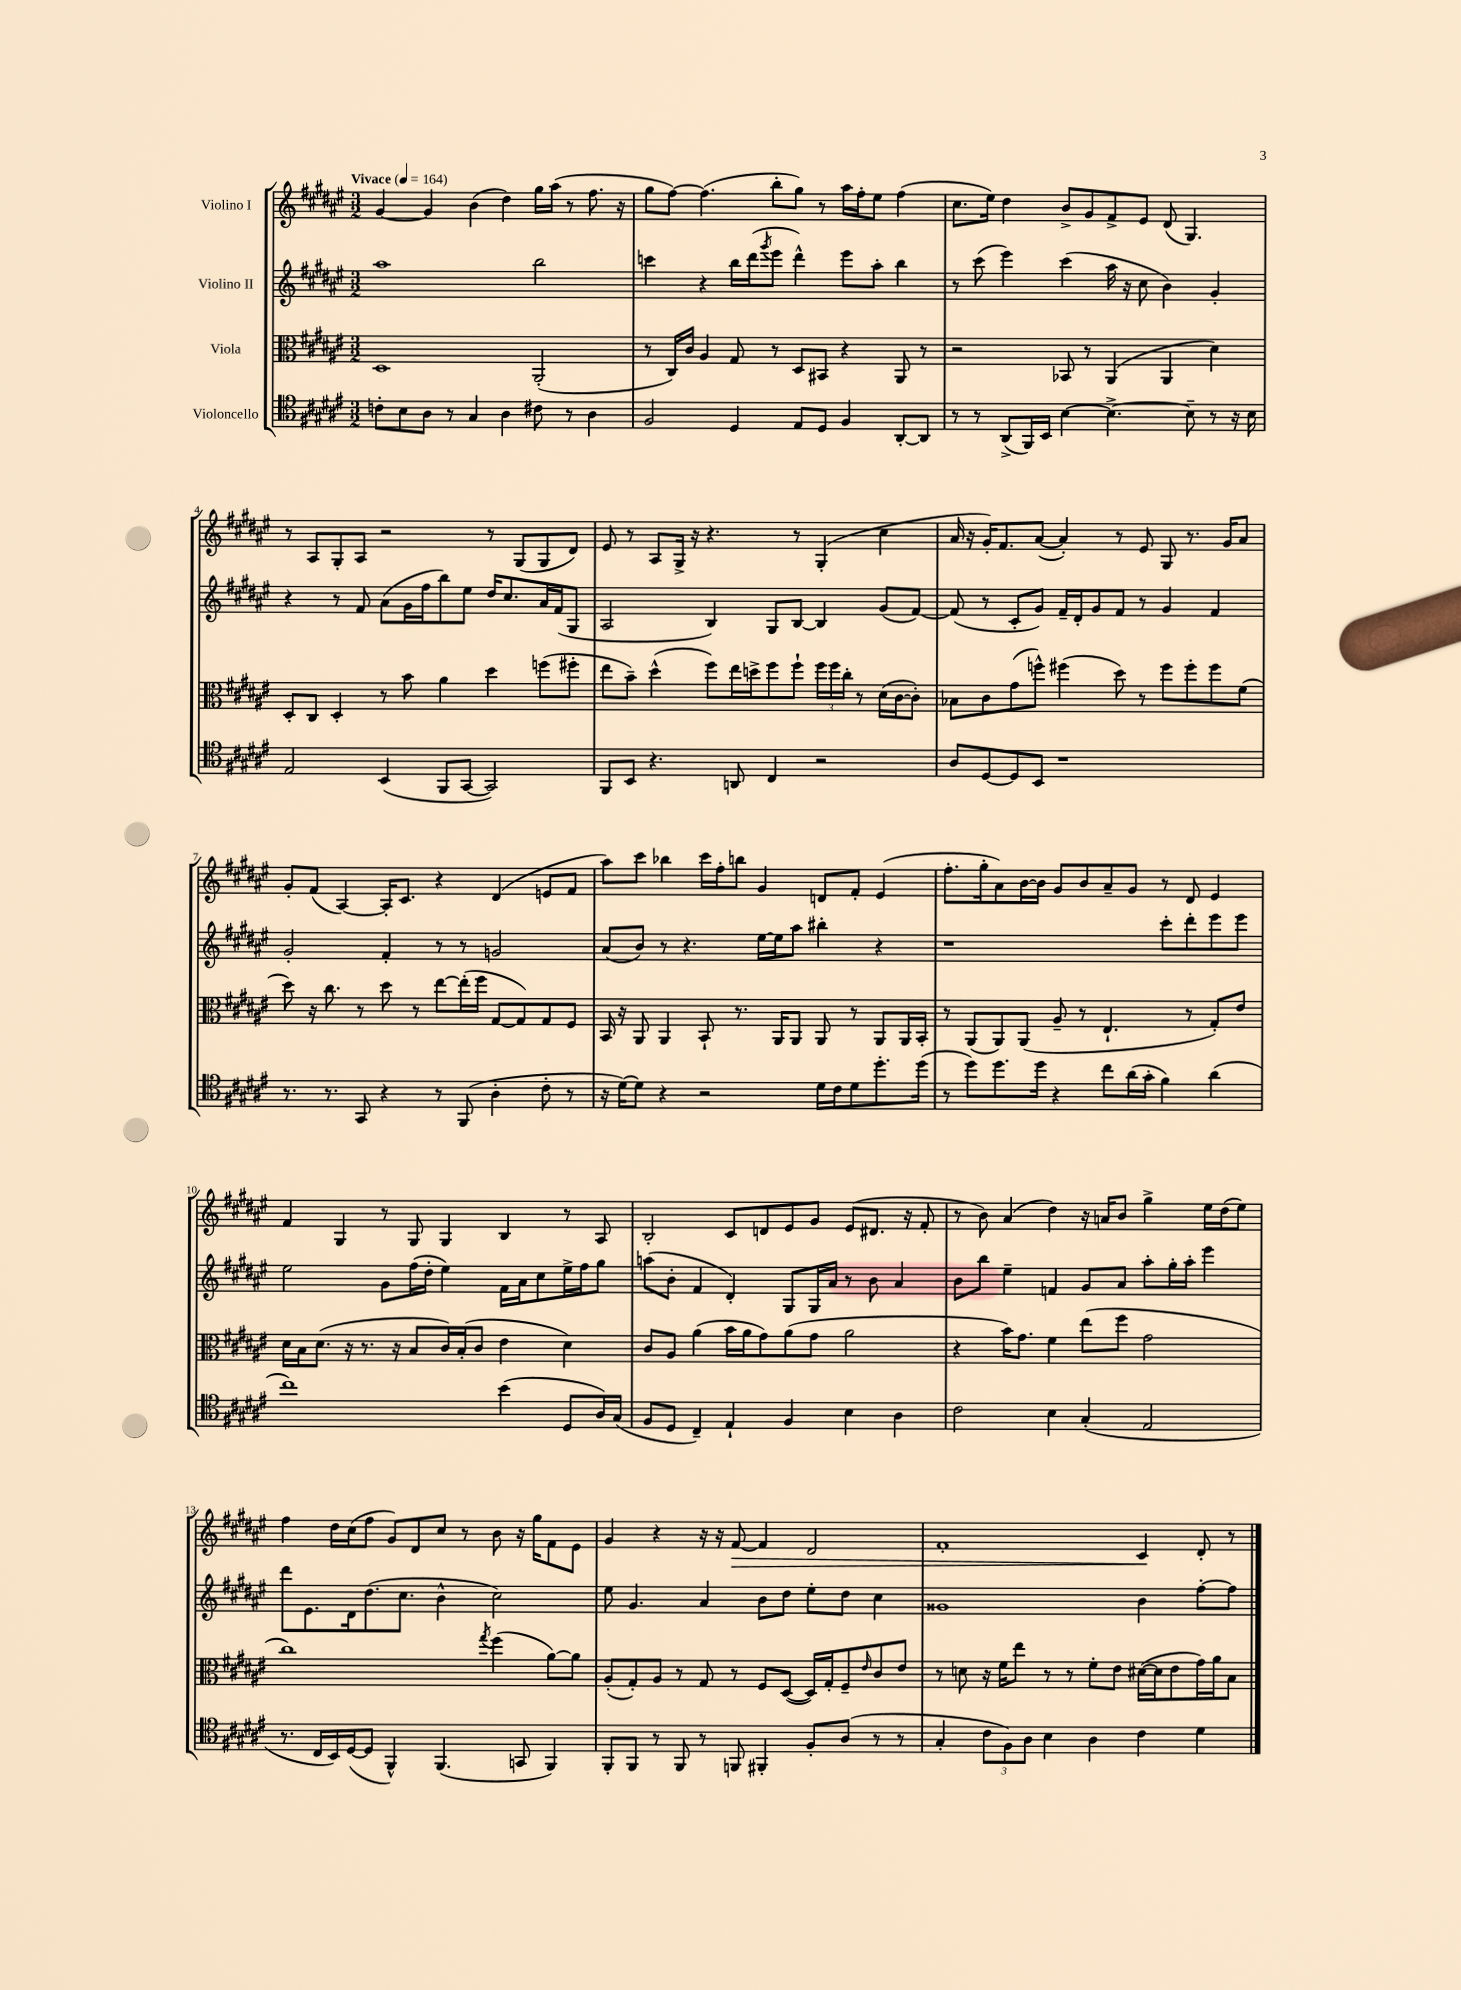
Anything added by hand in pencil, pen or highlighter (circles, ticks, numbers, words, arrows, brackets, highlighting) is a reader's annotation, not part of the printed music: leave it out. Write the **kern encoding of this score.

**kern	**kern	**kern	**kern
*staff4	*staff3	*staff2	*staff1
*clefC4	*clefC3	*clefG2	*clefG2
*k[f#c#g#d#a#e#]	*k[f#c#g#d#a#e#]	*k[f#c#g#d#a#e#]	*k[f#c#g#d#a#e#]
*M3/2	*M3/2	*M3/2	*M3/2
*MM164	*MM164	*MM164	*MM164
8c'\L	1D#	1aa#	[4g#/
8B\	.	.	.
8A#\J	.	.	4g#/]
8r	.	.	.
4G#/	.	.	(4b\
4A#\	.	.	4dd#\)
8c#\	(2AA#'/	2bb\	16gg#\LL
.	.	.	(16aa#\JJ
8r	.	.	8r
4A#\	.	.	8.ff#\
.	.	.	16r
=	=	=	=
2F#/	8r	4ccc\	8gg#\L
.	16C#/LL)	.	[8ff#\J)
.	16c#/JJ	.	.
.	4A#/	4r	(4.ff#\]
4D#/	8G#/	16bb\LL	.
.	.	(16ddd#\J	.
.	.	8qggg#/	.
.	8r	8eee#\J	8bb'\L
8E#/L	8D#/L	4ddd#^^\)	8gg#\J)
8D#/J	8BB#/J	.	8r
4F#/	4r	8eee#\L	16aa#\LL
.	.	.	16ff#'\J
.	.	8aa#'\J	8ee#\J
[8AA#'/L	8AA#/	4bb\	(4ff#\
8AA#/]J	8r	.	.
=	=	=	=
8r	2r	8r	8.cc#\L
8r	.	(8ccc#\	.
.	.	.	16ee#\Jk)
(8AA#^/L	.	4eee#\)	4dd#\
16FF#/L)	.	.	.
16BB/JJ	.	.	.
[4B\	8BB-/	(4ccc#\	8b^/L
.	8r	.	8g#/
4.B^\_	(4AA#/	16aa#\	8f#^/
.	.	16r	.
.	.	8cc#\	8e#/J
.	4AA#/	4b\)	(8d#/
8B~\]	.	.	4.G#/)
8r	4d#\)	4g#'/	.
16r	.	.	.
16B\	.	.	.
=	=	=	=
2E#/	8D#'/L	4r	8r
.	8C#/J	.	8A#/L
.	4D#'/	8r	8G#'/
.	.	8f#/	8A#/J
(4BB/	8r	(8a#\L	2r
.	8b\	16g#\L	.
.	.	16ff#\J	.
8FF#/L	4a#\	8bb\)	.
[8GG#/J	.	8ee#\J	.
2GG#/])	4dd#\	16dd#/LK	8r
.	.	8.cc#/	.
.	.	.	(8G#/L
.	(8ff\L	16a#/L	8G#/
.	.	(16f#/J	.
.	8ff#'\J	8G#/J	8d#/J)
=	=	=	=
8FF#/L	8ee#\L	2A#/	8e#/
8BB/J	8b~\J)	.	8r
4.r	(4dd#^^\	.	8A#/L
.	.	.	16G#^/Jk
.	.	.	16r
.	8ff#\L)	4B/)	4.r
8AA/	16ee#\L	.	.
.	16dd^\J	.	.
4C#/	8ff#\	8G#/L	.
.	8ff#`\J	[8B/J	8r
2r	24ff#\LL	4B/]	(4G#'/
.	24ff#\	.	.
.	24cc#'\JJ	.	.
.	8r	.	.
.	(16d#\LL	(8g#/L	4cc#\
.	[16c#\J	.	.
.	8c#'\]J)	[8f#/J)	.
=	=	=	=
8A#/L	8B-\L	(8f#/]	16a#/
.	.	.	16r
[8D#/	8c#\	8r	16g#'/LK)
.	.	.	8.f#/
8D#/]	(8g#\	8c#'/L	.
8BB/J	8ff^^\J)	8g#/J)	([8a#/J
1r	(4ff#\	16f#~/LL	4a#'/])
.	.	16d#'/J	.
.	.	8g#/	.
.	8dd#\)	8f#/J	8r
.	8r	8r	8e#/
.	8ff#\L	4g#/	8G#/
.	8ff#'\	.	8.r
.	8ff#\	4f#/	.
.	.	.	16g#/LK
.	(8f#\J	.	8a#/J
=	=	=	=
8.r	8dd#\)	2g#'/	8g#'/L
.	16r	.	(8f#/J
8.r	8.cc#\	.	.
.	.	.	[4A#/)
8GG#/	8r	.	.
4r	8dd#\	4f#'/	16A#'/]LK
.	.	.	8.c#/J
.	8r	.	.
8r	[8ee#\L	8r	4r
(8FF#/	(16ee#'\]L	8r	.
.	16ff#\JJ	.	.
4A#'\	[8G#/L	2g/	(4d#/
.	8G#/])	.	.
8c#'\	8G#/	.	8e/L
8r	8F#/J	.	8f#/J
=	=	=	=
16r	16BB/	(8a#/L	8aa#\L)
[16d#\LK)	16r	.	.
8d#\]J	8AA#/	8b/J)	8ccc#\J
4r	4AA#/	8r	4bb-\
.	.	4.r	.
2r	8BB`/	.	16ccc#\LL
.	.	.	16ff#'\J
.	8.r	.	8bb\J
.	.	[16ee#\LL	4g#/
.	16AA#/LK	16ee#\]J	.
.	8AA#/J	8aa#\J	.
16d#\LL	8AA#/	4bb#'\	8d/L
16c#\J	.	.	.
8d#\	8r	.	8f#'/J
8.dd#'\	8AA#/L	4r	(4e#/
.	16AA#/L	.	.
(16dd#\Jk	16BB'/JJ	.	.
=	=	=	=
8r	8r	1r	8.ff#'\L
8dd#\L)	(8AA#/L	.	.
.	.	.	16gg#'\k
8.dd#\	8AA#/)	.	8a#\)
.	(8AA#/J	.	[16b\L
16dd#\Jk	.	.	16b\]JJ
4r	8A#~/	.	8g#/L
.	8r	.	8b/
8cc#\L	4.E#`/	.	8a#~/
(16a#\L	.	.	8g#/J
16g#'\JJ	.	.	.
4f#\)	.	8ccc#'\L	8r
.	8r	8ddd#'\	8d#/
(4a#\	8G#'/L)	8eee#\	4e#/
.	8e#/J	8eee#\J	.
=	=	=	=
1cc#)	16d#\LL	2ee#\	4f#/
.	16B\J	.	.
.	(8.d#\J	.	.
.	.	.	4G#/
.	16r	.	.
.	8.r	.	.
.	.	8g#\L	8r
.	16r	.	.
.	8B/L	(16ff#\L	8G#/
.	.	16dd#'\JJ	.
.	16c#/L)	4ee#\)	4G#/
.	(16B'/J	.	.
.	8c#/J	.	.
(4b\	4e#\	16f#\LL	4B/
.	.	16a#\J	.
.	.	8cc#\	.
8D#/L	4d#\)	16ee#^\L	8r
.	.	16ff#\J	.
16A#/L)	.	8gg#\J	8A#/
(16G#/JJ	.	.	.
=	=	=	=
8F#/L	8c#/L	(8aa\L	2B'/
8D#/J	8A#/J	8b'\J	.
4C#~/)	(4a#\	4f#/	.
4E#`/	16b\LL	4d#'/)	8c#/L
.	16a#\J	.	.
.	8g#\)	.	8d/
4F#/	(8a#\	8G#/L	8e#/
.	8g#\J	16G#/L	8g#/J
.	.	16a#/JJ	.
4B\	2a#\	8r	(8e#/L
.	.	8b\	8.d#/J
4A#\	.	4a#/	.
.	.	.	16r
.	.	.	8f#'/
=	=	=	=
2c#\	4r	8b\L	8r
.	.	8bb\J	8b\)
.	16b\LK)	4ee#~\	(4a#/
.	8.g#\J	.	.
4B\	4f#\	4f/	4dd#\)
(4G#'/	(8ee#\L	8g#/L	16r
.	.	.	16a/LK
.	8ff#\J	8a#/J	8b/J
2E#/	2g#\	8aa#'\L	4gg#^\
.	.	16gg#'\L	.
.	.	16aa#'\JJ	.
.	.	4eee#\	16ee#\LL
.	.	.	(16dd#\J
.	.	.	8ee#\J)
=	=	=	=
8.r	1cc#)	8ddd#\L	4ff#\
.	.	8.e#\	.
16C#/LL	.	.	.
16BB/)	.	.	16dd#\LL
([16D#/J	.	16d#\k	(16cc#\J
8D#/]J	.	(8.dd#\	8ff#\J
4FF#^^/)	.	.	8g#/L)
.	.	8.cc#\J	.
.	.	.	8d#/
(4.FF#/	.	4b^^\	8cc#/J
.	.	.	8r
.	8qgg#/	.	.
.	(4ff#\	2cc#\)	8b\
8GG/	.	.	16r
.	.	.	16gg#\LK
4FF#/)	[8a#\L)	.	8f#\
.	8a#\]J	.	8e#\J
=	=	=	=
8FF#'/L	(8A#'/L	8ee#\	4g#/
8FF#/J	8G#'/)	4.g#/	.
8r	8A#/J	.	4r
8FF#/	8r	.	.
8r	8G#/	4a#/	16r
.	.	.	16r
8FF/	8r	.	[8f#/
4FF#'/	8F#/L	8b\L	4f#/]
.	([8D#/J	8dd#\J	.
8F#'/L	16D#/]LL)	8ee#'\L	2d#/
.	16G#'/J	.	.
(8A#/J	8F#~/	8dd#\J	.
.	16qqe#/	.	.
8r	8c#/	4cc#\	.
8r	8e#/J	.	.
=	=	=	=
4G#'/	8r	1g##	1f#'
.	8d\	.	.
12c#\L	16r	.	.
.	16f#\LK	.	.
12F#\)	.	.	.
.	8ee#\J	.	.
12A#\J	.	.	.
4B\	8r	.	.
.	8r	.	.
4A#\	8f#'\L	.	.
.	8e#\J	.	.
4c#\	([16d#\LL	4b\	4c#/
.	16d#\]J	.	.
.	8e#\	.	.
4d#\	16g#\L)	[8ff#'\L	8d#'/
.	16a#\J	.	.
.	8B\J	8ff#\]J	8r
==	==	==	==
*-	*-	*-	*-
